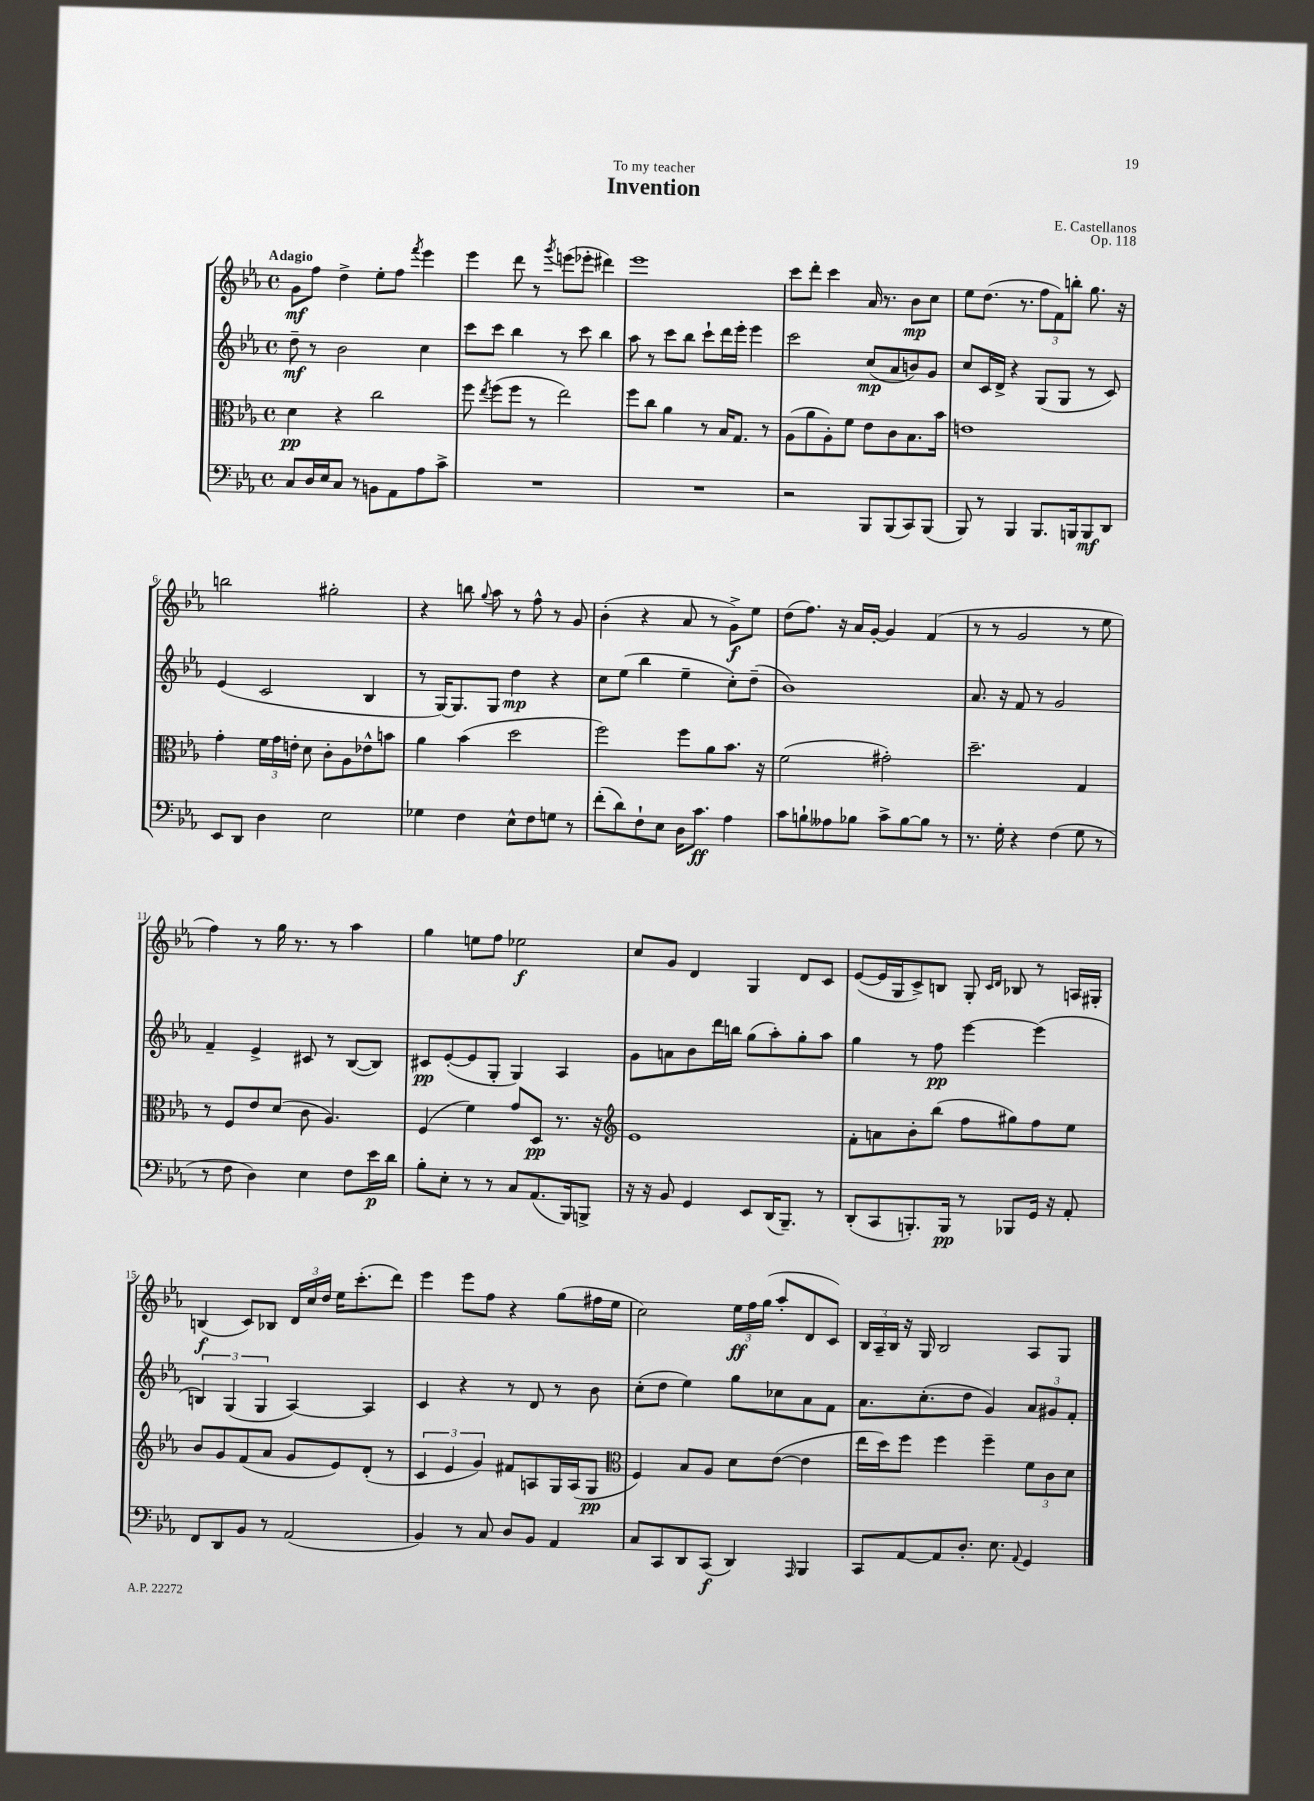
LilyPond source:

\header { title = "Invention" composer = "E. Castellanos" dedication = "To my teacher" opus = "Op. 118" }
<<
\new StaffGroup <<
\new Staff = "s0" {
    \clef treble \key ees \major \defaultTimeSignature \time 4/4 \tempo "Adagio"
    \autoBeamOff g'8[\mf f''8] d''4-> ees''8[-. f''8] \acciaccatura { f'''8 } ees'''4 |
    ees'''4 d'''8 r8 \acciaccatura { g'''8 } e'''8[( ees'''8]-. dis'''4) |
    ees'''1 |
    c'''8[ d'''8]-. c'''4 aes'16 r8. bes'8[\mp c''8] |
    ees''8[ d''8.]( r8. \tuplet 3/2 { f''8[ f'8) b''8]-. } g''8. r16 |
    b''2 gis''2-. |
    r4 b''8 \appoggiatura { g''8 } aes''8 r8 f''8-^ r8 g'8 |
    bes'4-.( r4 aes'8 r8 g'8[->\f) ees''8] |
    d''8[( f''8.]) r16 aes'16[ g'16]~-. g'4 f'4( |
    r8 r8 g'2 r8 ees''8 |
    f''4) r8 g''16 r8. r8 aes''4 |
    g''4 e''8[ f''8] ees''2\f |
    c''8[ g'8] d'4 g4 d'8[ c'8] |
    ees'8[~( ees'16 g16 c'8->) b8] g8-. \grace { c'16[ d'16] } bes8 r8 a16[ gis16]-. |
    b4\f( c'8[) bes8] \tuplet 3/2 { d'16[ c''16 d''16] } ees''16[ c'''8.-.( d'''8]) |
    ees'''4 ees'''8[ f''8] r4 g''8[( fis''16 ees''16] |
    c''2) \tuplet 3/2 { ees''16[\ff f''16 g''16]( } aes''8[-. d'8 c'8]) |
    \tuplet 3/2 { bes16[ aes16-- bes16] } r16 g16 bes2 aes8[ g8] \bar "|." |
}
\new Staff = "s1" {
    \clef treble \key ees \major \defaultTimeSignature \time 4/4
    \autoBeamOff d''8--\mf r8 bes'2 c''4 |
    c'''8[ c'''8] bes''4 r8 c'''8 bes''4 |
    aes''8 r8 c'''8[ bes''8] c'''8[-! d'''16 ees'''16]-. ees'''4 |
    c'''2 c''8[\mp( aes'8 b'8) g'8] |
    c''8[ c'16 d'16]-> r4 g8[( g8] r8 c'8) |
    ees'4( c'2 bes4 |
    r8 g16[~) g8. g8] d''4\mp r4 |
    c''8[ ees''8]( bes''4 ees''4-- c''8[-.) d''8]--( |
    bes'1) |
    aes'8. r16 f'8 r8 g'2 |
    f'4-- ees'4-> cis'8 r8 bes8[~( bes8]) |
    cis'8[\pp ees'8~-.( ees'8 g8]-. g4) aes4 |
    g'8[ a'8 bes'8 d'''16 b''16] g''8[( aes''8-.) g''8-. aes''8] |
    g''4 r8 f''8\pp ees'''4~ ees'''4( |
    \tuplet 3/2 { b4) g4( g4 } aes4~) aes4 |
    c'4 r4 r8 d'8 r8 bes'8 |
    c''8[-.( d''8] ees''4) g''8[ ces''8 aes'8 f'8] |
    aes'8.[ c''8.-.( d''8] g'4) \tuplet 3/2 { aes'8[ gis'8 f'8]-. } \bar "|." |
}
\new Staff = "s2" {
    \clef alto \key ees \major \defaultTimeSignature \time 4/4
    \autoBeamOff d'4\pp r4 c''2 |
    f''8 \acciaccatura { ees''8 } f''8[( f''8] r8 ees''2) |
    f''8[ c''8] aes'4 r8 bes16[ g8.] r8 |
    aes8[( aes'8 aes8-.) f'8] ees'8[ c'8 bes8. bes'16] |
    e'1 |
    g'4-. \tuplet 3/2 { f'16[ g'16 e'16]-. } d'8 c'8[-. aes8 ees'8-^ b'8] |
    aes'4 bes'4( d''2 |
    f''2) f''8[ aes'8 bes'8.] r16 |
    f'2( gis'2-.) |
    d''2.-- g4 |
    r8 f8[ ees'8 d'8]( c'8 aes4.) |
    f4( f'4) g'8[ d8]\pp r8. r16 |
    \clef treble ees'1 |
    f'8[-. a'8 bes'8-. bes''8]( f''8[ gis''8) f''8 ees''8] |
    bes'8[ g'8 f'8( aes'8] g'8[ ees'8) d'8]-.( r8 |
    \tuplet 3/2 { c'4 ees'4 g'4) } fis'8[ a8 g16 a16( g8]\pp |
    \clef alto f4) bes8[ aes8] d'8[ ees'8]~( ees'4 |
    ees''16[ d''16) f''8] f''4 f''4-- \tuplet 3/2 { f'8[ c'8 d'8] } \bar "|." |
}
\new Staff = "s3" {
    \clef bass \key ees \major \defaultTimeSignature \time 4/4
    \autoBeamOff c8[ d16 ees16 c8] r8 b,8[ aes,8 aes8 c'8]-> |
    R1 |
    R1 |
    r2 bes,,8[ bes,,8( c,8) bes,,8]( |
    bes,,8) r8 bes,,4 bes,,8.[ b,,16 b,,8\mf d,8] |
    ees,8[ d,8] d4 ees2 |
    ges4 f4 ees8[-^ f8 g8] r8 |
    f'8[-.( d'8) f8-! ees8] d16[ c'8.]\ff aes4 |
    c'8[ b8-! aeses8 bes8] c'8[-> bes8~ bes8] r8 |
    r8. g16-. r4 f4( g8 r8 |
    r8 f8 d4) ees4 f8[ ees'16\p d'16] |
    bes8[-. ees8]-. r8 r8 c8[ aes,8.( bes,,16) b,,8]-> |
    r16 r16 bes,8 g,4 ees,8[ d,16( bes,,8.]--) r8 |
    d,8[-.( c,8 b,,8.-.) b,,16]\pp r8 bes,,8[ g,16] r16 aes,8-. |
    f,8[ d,8 bes,8] r8 aes,2( |
    bes,4) r8 c8 d8[ bes,8] aes,4 |
    c8[ c,8 d,8 c,8]\f( d,4) \grace { aes,,16 } bes,,4 |
    c,8[ aes,8~ aes,8 d8.]-. ees8. \appoggiatura { aes,8 } g,4 \bar "|." |
}
>>
>>
